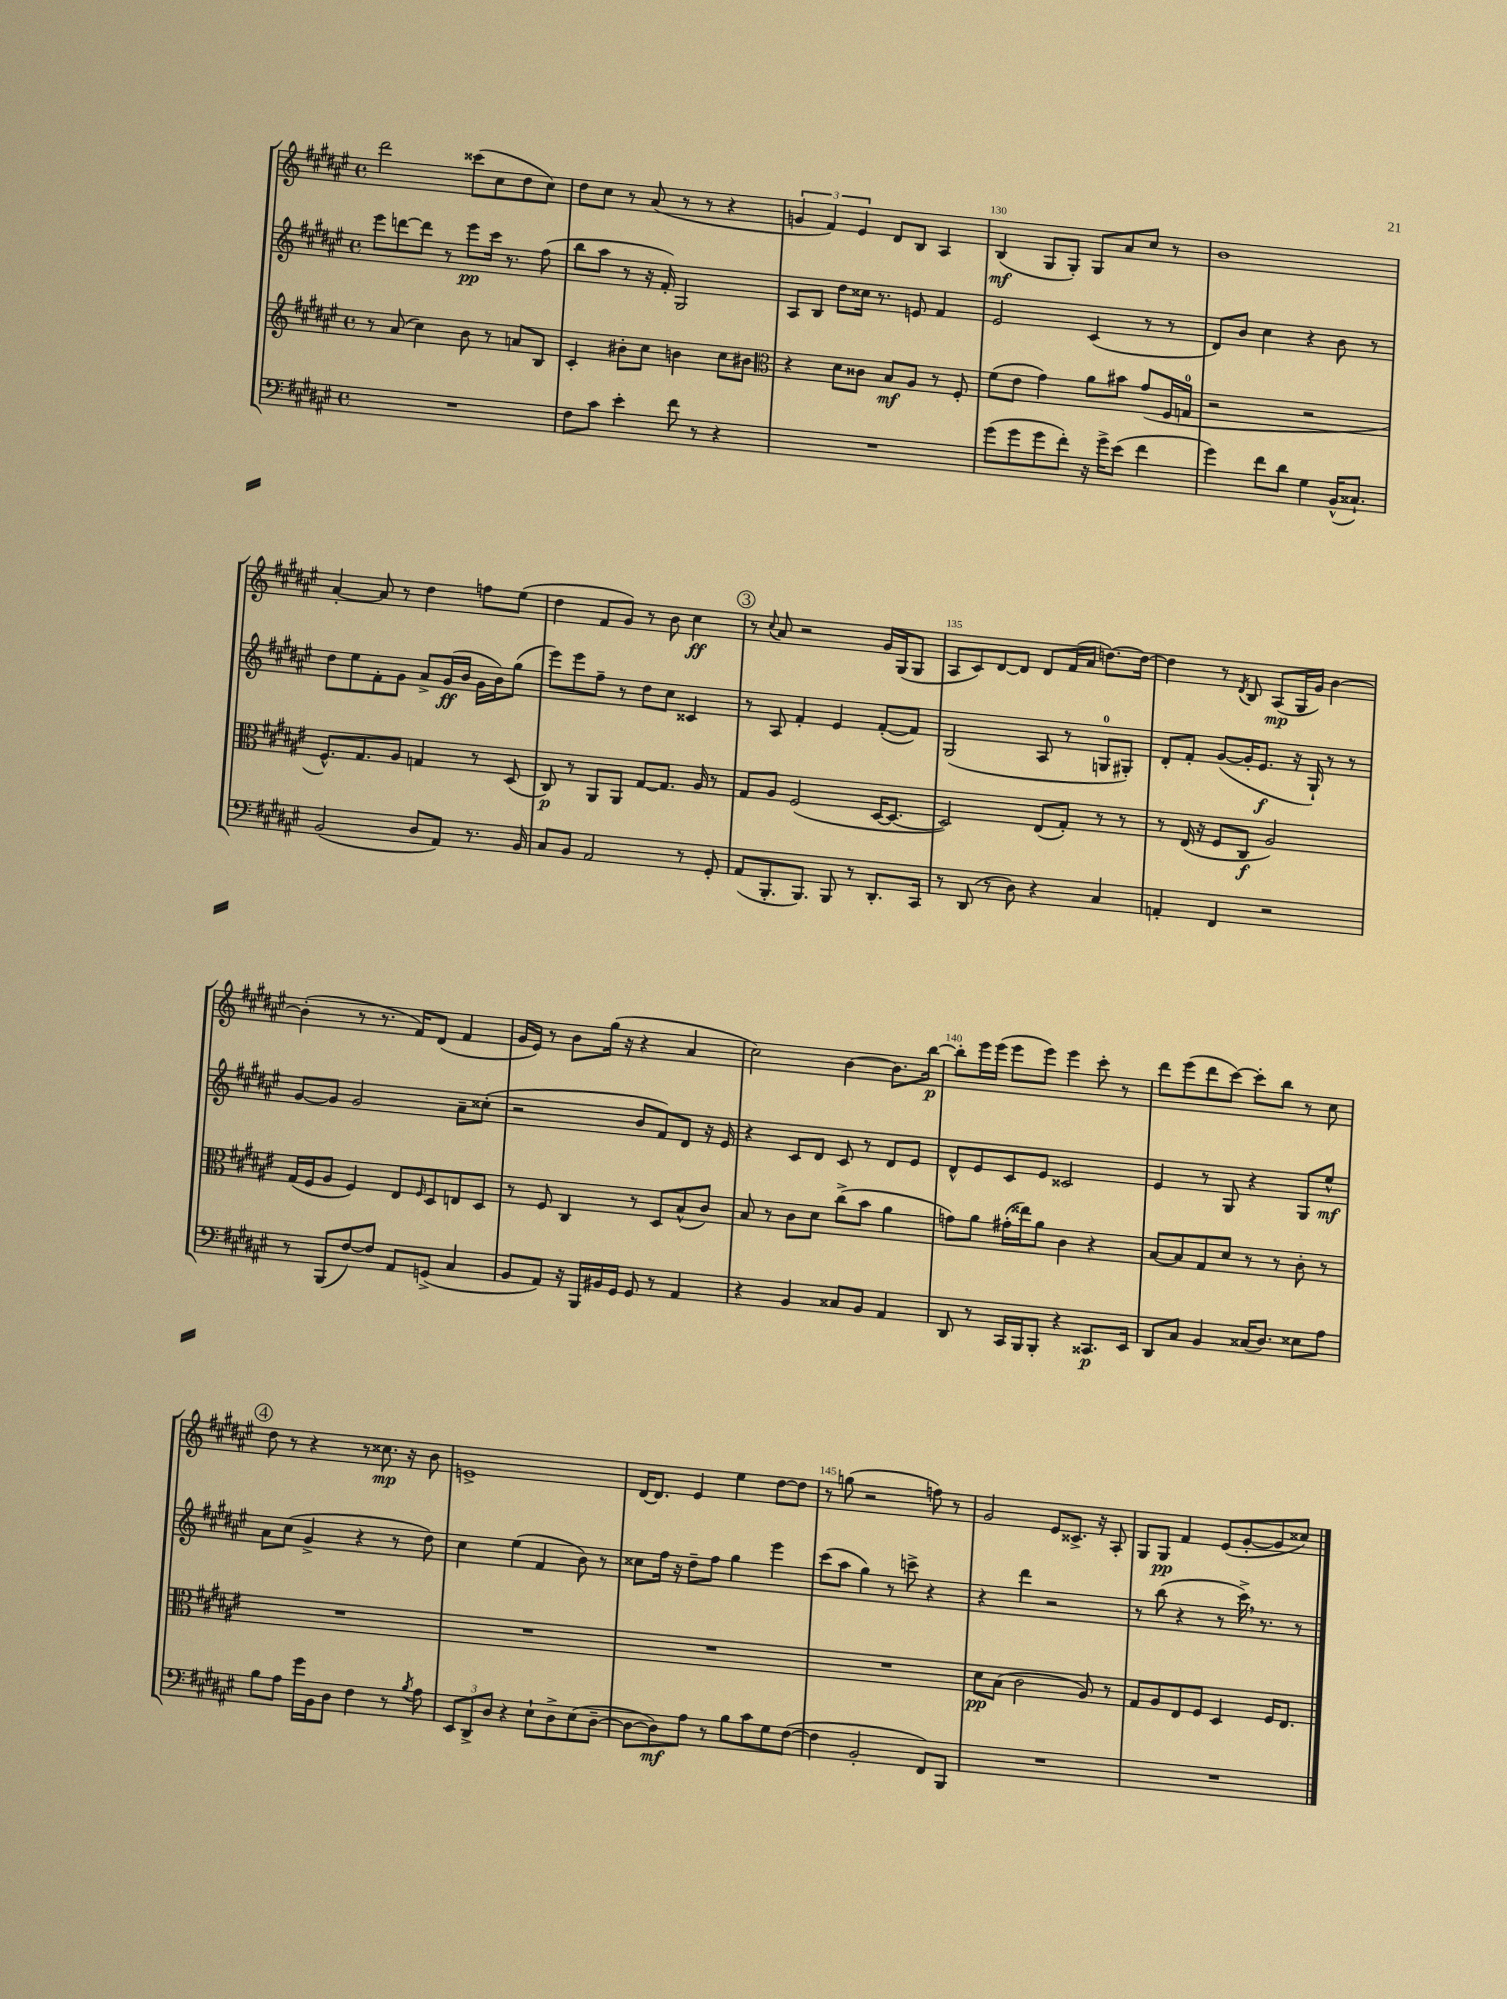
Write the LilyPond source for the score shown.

<<
\new StaffGroup <<
\new Staff = "s0" {
    \clef treble \key fis \major \defaultTimeSignature \time 4/4
    dis'''2 cisis'''8( cis''8 dis''8 cis''8) |
    dis''8 cis''8 r8 ais'8( r8 r8 r4 |
    \tuplet 3/2 { g'4 fis'4) eis'4 } dis'8 b8 ais4 |
    b4\mf( gis8 gis8-.) gis8 ais'8 cis''8 r8 |
    b'1 |
    ais'4~-. ais'8 r8 dis''4 f''8 eis''8( |
    dis''4 fis'8 gis'8) r8 b'8 cis''4\ff |
    \mark \markup { \circle "3" } r8 \appoggiatura { cis''8 } ais'8 r2 gis'16 gis16( gis8 |
    ais8 cis'8) dis'8~ dis'8 dis'8 fis'16( ais'16 d''8.~) d''16~ |
    d''4 r8 \acciaccatura { dis'8 } b8 ais8\mp( gis16 gis'16) b'4~ |
    b'4-.( r8 r8. fis'16) dis'8( fis'4 |
    gis'16 eis'16) r8 b'8 gis''16( r16 r4 ais'4 |
    cis''2) b'4~ b'8. b''16~\p |
    b''8-. eis'''16 eis'''16( eis'''8 eis'''8) eis'''4 cis'''8-. r8 |
    dis'''8 eis'''8( dis'''8 cis'''8~) cis'''8-. b''8 r8 cis''8 |
    \mark \markup { \circle "4" } dis''8 r8 r4 r8 cisis''8.\mp r16 b'8 |
    e'1-> |
    dis'16~ dis'8. eis'4 eis''4 dis''8~ dis''8 |
    r8 g''8( r2 f''8) r8 |
    gis'2 eis'8 cisis'8.-> r16 ais8-. |
    gis8 gis8\pp fis'4 eis'8( gis'8~-. gis'8 cisis''8) \bar "|." |
}
\new Staff = "s1" {
    \clef treble \key fis \major \defaultTimeSignature \time 4/4
    eis'''8 d'''8~ d'''8 r8 eis'''8\pp cis'''16 r8. fis''8( |
    b''8 ais''8 r8 r16 fis'16-.) gis2 |
    ais8 b8 dis''8 cisis''16 r8. e'8 fis'4 |
    eis'2 cis'4( r8 r8 |
    dis'8) b'8 cis''4 r4 b'8 r8 |
    dis''8 eis''8 fis'8-. gis'8 ais'8-> gis'16\ff( b'16 gis'16 b'16) gis''8( |
    eis'''8) eis'''8 fis''8-- r8 dis''8 cis''8 cisis'4 |
    \mark \markup { \circle "3" } r8 ais8 fis'4-. eis'4 fis'8~-.( fis'8) |
    gis2( ais8 r8 g8-0 gis8-.) |
    dis'8-. fis'8-. gis'8~( gis'16-. eis'8.\f r16 gis16-!) r8 r8 |
    gis'8~ gis'8 gis'2 ais'8-- cisis''8-.( |
    r2 b'8 fis'8) dis'8 r16 eis'16 |
    r4 cis'8 dis'8 cis'8 r8 dis'8 eis'8 |
    dis'8-^ eis'8 cis'8 eis'8 cisis'2 |
    eis'4 r8 gis8 r4 gis8 eis''8-^\mf |
    \mark \markup { \circle "4" } ais'8 cis''8( gis'4-> r4 r8 dis''8) |
    cis''4 eis''4( fis'4 b'8) r8 |
    cisis''8 fis''16 r16 dis''8-- fis''8 gis''4 eis'''4 |
    cis'''8( ais''8 gis''4) r8 c'''8-> r4 |
    r4 dis'''4 r2 |
    r8 b''8( r4 r8 cis'''16->) \breathe r8. r8 \bar "|." |
}
\new Staff = "s2" {
    \clef treble \key fis \major \defaultTimeSignature \time 4/4
    r8 ais'8( cis''4) b'8 r8 a'8 b8 |
    cis'4-. bis'8-. cis''8 b'4 cis''8 bis'8 |
    \clef alto r4 dis'8 cisis'8 b8\mf ais8 r8 fis8-. |
    fis'8( eis'8 gis'4) ais'8 bis'8 gis'8( fis16 g16-0 |
    r2 r2 |
    fis8.-^) gis8. ais8 g4 r8 dis8( |
    cis8\p) r8 ais,8 ais,8 gis8~ gis8. ais16 r8 |
    \mark \markup { \circle "3" } gis8 ais8 fis2( dis16~ dis8.~ |
    dis2) eis8( gis8-.) r8 r8 |
    r8 eis16( r16 fis8 cis8\f ais2) |
    gis16( fis16 ais8 fis4) eis8 \grace { fis16 } dis8 e8 dis8 |
    r8 fis8 cis4 r8 dis8 b8-^( cis'8) |
    b8 r8 cis'8 dis'8 cis''8->( b'8 ais'4 |
    g'8) ais'8 gis'16-.( eisis''16) ais'8 cis'4 r4 |
    b8~ b8 gis8 dis'8 r8 r8 cis'8-. r8 |
    \mark \markup { \circle "4" } R1 |
    R1 |
    R1 |
    R1 |
    dis'8\pp b8( cis'2 ais8) r8 |
    gis8 ais8 eis8 fis8 dis4 fis16 eis8. \bar "|." |
}
\new Staff = "s3" {
    \clef bass \key fis \major \defaultTimeSignature \time 4/4
    R1 |
    fis8 cis'8 eis'4-. fis'8 r8 r4 |
    R1 |
    gis'8( gis'8 gis'8 fis'8-.) r16 gis'16-> eis'8( fis'4 |
    gis'4) fis'8 dis'8 gis4 b,16-^( cisis8.-!) |
    b,2( dis8 ais,8) r8. b,16 |
    cis8 b,8 ais,2 r8 gis,8-. |
    \mark \markup { \circle "3" } ais,8( b,,8.-. b,,8.) b,,8 r8 dis,8.-. cis,16 |
    r8 dis,8( r8 dis8) r4 cis4 |
    a,4-. fis,4 r2 |
    r8 b,,8( fis8~) fis8 ais,8 g,8->( cis4 |
    b,8 ais,8) r16 b,,16 bis,16 gis,16 gis,8 r8 ais,4 |
    r4 b,4 cisis8 b,8 ais,4 |
    dis,8 r8 cis,16 b,,16 b,,8-. r4 cisis,8.\p eis,16 |
    dis,8 cis8 b,4 cisis16( dis8.) eisis8 ais8 |
    \mark \markup { \circle "4" } b8 ais8 gis'16 b,16 dis8 fis4 r8 \acciaccatura { b8 } ais8 |
    \tuplet 3/2 { eis,8 dis,8-> dis8 } r4 eis8-! dis8-> eis8( dis8~-- |
    dis8~ dis8\mf) ais8 r8 b8 cis'8 gis8 fis8~( |
    fis4 b,2-. fis,8) b,,8 |
    R1 |
    R1 \bar "|." |
}
>>
>>
\layout { \context { \Score currentBarNumber = #127 \override BarNumber.break-visibility = ##(#f #t #t) barNumberVisibility = #(every-nth-bar-number-visible 5) } }
